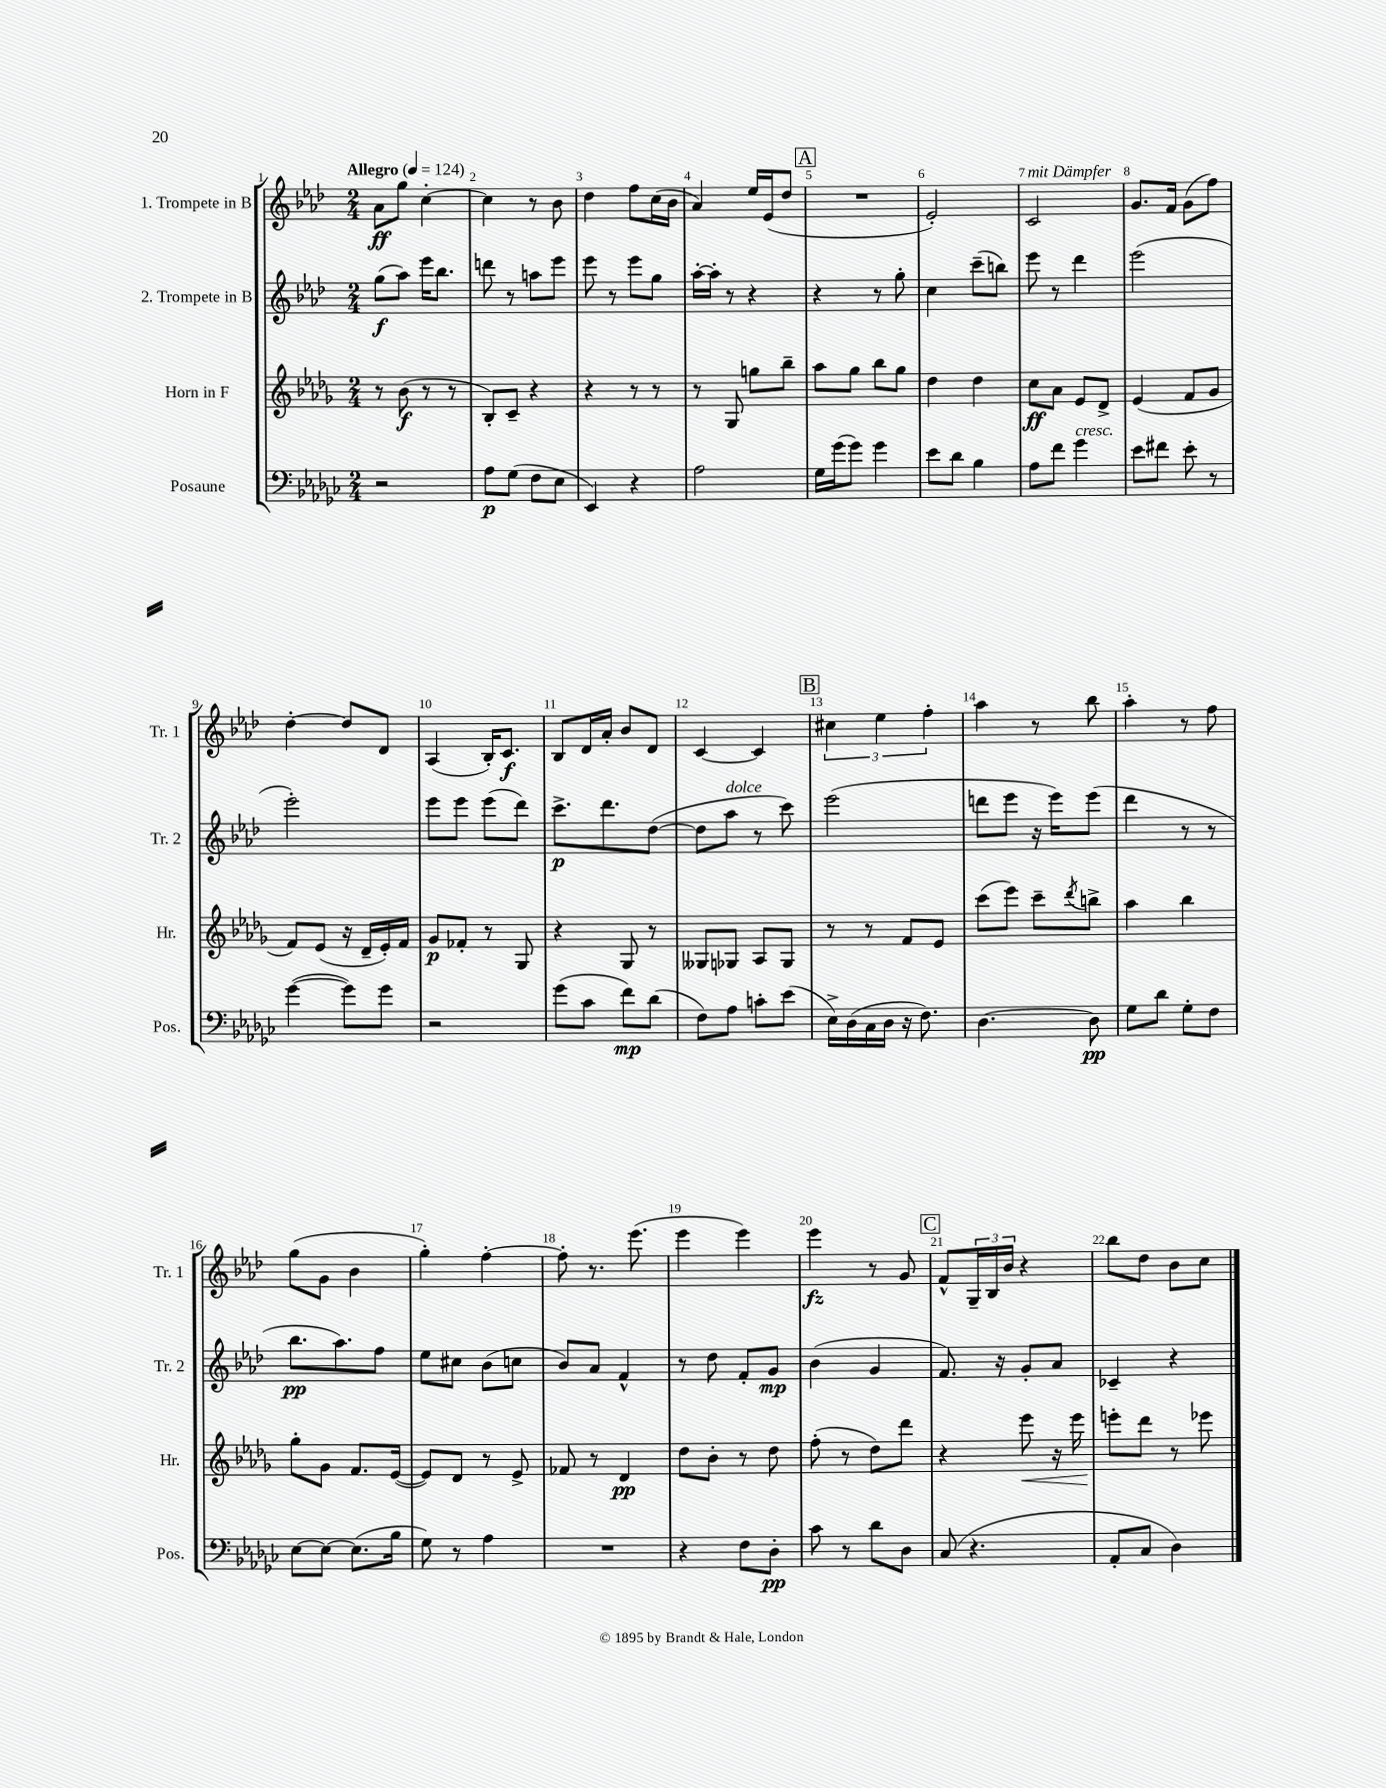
<<
\new StaffGroup <<
\new Staff = "s0" \with { instrumentName = "1. Trompete in B" shortInstrumentName = "Tr. 1" } {
    \clef treble \key aes \major \numericTimeSignature \time 2/4 \tempo "Allegro" 4 = 124
    aes'8\ff g''8 c''4~-. |
    c''4 r8 bes'8 |
    des''4 f''8 c''16( bes'16 |
    aes'4) ees''16 ees'16( des''8 |
    \mark \markup { \box "A" } R2 |
    ees'2-.) |
    c'2^\markup { \italic "mit Dämpfer" } |
    g'8. f'16 g'8( f''8) |
    des''4~-. des''8 des'8 |
    aes4( bes16-.) c'8.\f |
    bes8 des'16 aes'16-. bes'8 des'8 |
    c'4~ c'4 |
    \mark \markup { \box "B" } \tuplet 3/2 { cis''4 ees''4 f''4-. } |
    aes''4 r8 bes''8 |
    aes''4-. r8 f''8 |
    g''8( g'8 bes'4 |
    g''4-.) f''4~-. |
    f''8-. r8. ees'''8.( |
    ees'''4 ees'''4) |
    ees'''4\fz r8 g'8 |
    \mark \markup { \box "C" } f'8-^ \tuplet 3/2 { g16-- bes16 bes'16 } r4 |
    bes''8 des''8 bes'8 c''8 \bar "|." |
}
\new Staff = "s1" \with { instrumentName = "2. Trompete in B" shortInstrumentName = "Tr. 2" } {
    \clef treble \key aes \major \numericTimeSignature \time 2/4
    g''8\f( aes''8) ees'''16 bes''8. |
    d'''8 r8 a''8 ees'''8 |
    ees'''8 r8 ees'''8 g''8 |
    aes''16~-. aes''16-. r8 r4 |
    \mark \markup { \box "A" } r4 r8 g''8-. |
    c''4 c'''8--( b''8) |
    ees'''8 r8 des'''4 |
    ees'''2( |
    ees'''2-.) |
    ees'''8 ees'''8 ees'''8( des'''8) |
    c'''8.->\p des'''8. des''8~( |
    des''8 aes''8^\markup { \italic "dolce" } r8 c'''8) |
    \mark \markup { \box "B" } ees'''2( |
    d'''8 ees'''8 r16 ees'''16) ees'''8( |
    des'''4 r8 r8 |
    bes''8.\pp aes''8.) f''8 |
    ees''8 cis''8 bes'8( c''8 |
    bes'8) aes'8 f'4-^ |
    r8 des''8 f'8-. g'8\mp |
    bes'4( g'4 |
    \mark \markup { \box "C" } f'8.) r16 g'8-. aes'8 |
    ces'4-- r4 \bar "|." |
}
\new Staff = "s2" \with { instrumentName = "Horn in F" shortInstrumentName = "Hr." } {
    \clef treble \key des \major \numericTimeSignature \time 2/4
    r8 bes'8\f( r8 r8 |
    bes8-.) c'8-- r4 |
    r4 r8 r8 |
    r8 ges8 g''8 bes''8-- |
    \mark \markup { \box "A" } aes''8 ges''8 bes''8 ges''8 |
    des''4 des''4 |
    c''8\ff aes'8 ees'8 des'8-> |
    ees'4( f'8 ges'8 |
    f'8) ees'8( r16 des'16-- ees'16-.) f'16 |
    ges'8\p fes'8-. r8 ges8 |
    r4 ges8 r8 |
    geses8 ges8 aes8 ges8 |
    \mark \markup { \box "B" } r8 r8 f'8 ees'8 |
    c'''8( ees'''8) c'''8-- \acciaccatura { des'''8 } b''8-> |
    aes''4 bes''4 |
    ges''8-. ges'8 f'8. ees'16~( |
    ees'8) des'8 r8 ees'8-> |
    fes'8 r8 des'4\pp |
    des''8 bes'8-. r8 des''8 |
    f''8-.( r8 des''8) des'''8 |
    \mark \markup { \box "C" } r4 ees'''8\< r16 ees'''16 |
    e'''8-.\! des'''8 r8 ees'''8 \bar "|." |
}
\new Staff = "s3" \with { instrumentName = "Posaune" shortInstrumentName = "Pos." } {
    \clef bass \key ges \major \numericTimeSignature \time 2/4
    r2 |
    aes8\p ges8( f8 ees8 |
    ees,4) r4 |
    aes2 |
    \mark \markup { \box "A" } ges16 ges'16( ges'8) ges'4 |
    ees'8 des'8 bes4 |
    aes8 f'8 ges'4^\markup { \italic "cresc." } |
    ees'8 fis'8 ees'8-. r8 |
    ges'4~( ges'8) ges'8 |
    r2 |
    ges'8( ces'8 f'8\mp) des'8( |
    f8) aes8 c'8-. ees'8( |
    \mark \markup { \box "B" } ees16->) des16( ces16 des16 r16 f8.) |
    des4.~ des8\pp |
    ges8 des'8 ges8-. f8 |
    ees8~ ees8~ ees8.( bes16 |
    ges8) r8 aes4 |
    R2 |
    r4 f8 des8-.\pp |
    ces'8 r8 des'8 des8 |
    \mark \markup { \box "C" } ces8( r4. |
    aes,8-. ces8 des4) \bar "|." |
}
>>
>>
\layout { \context { \Score \override BarNumber.break-visibility = ##(#f #t #t) barNumberVisibility = #all-bar-numbers-visible } }
